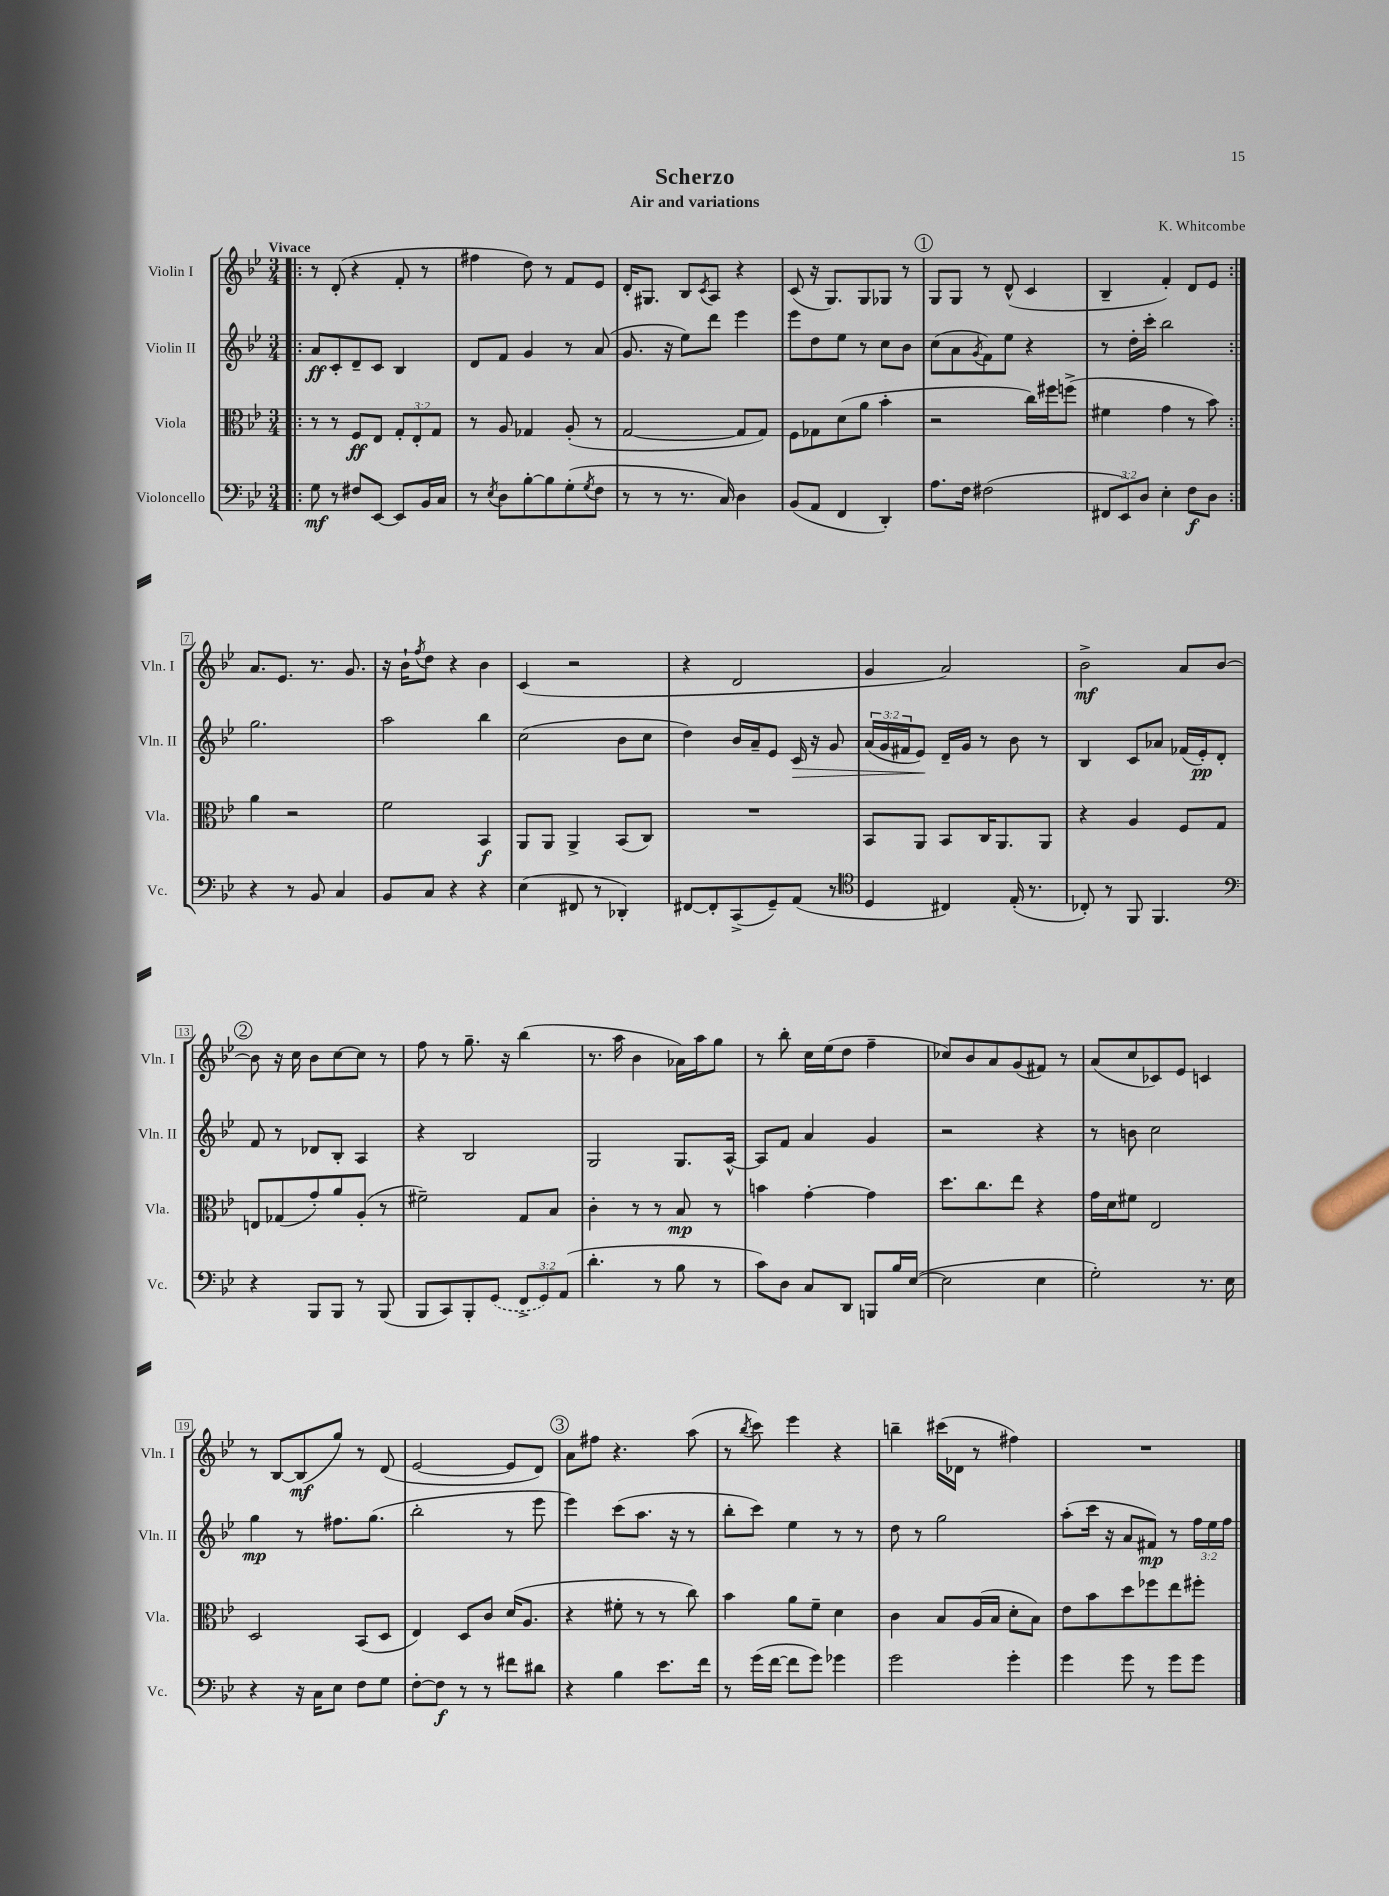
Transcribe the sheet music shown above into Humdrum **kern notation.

**kern	**dynam	**kern	**dynam	**kern	**dynam	**kern	**dynam
*part4	*part4	*part3	*part3	*part2	*part2	*part1	*part1
*staff4	*staff4	*staff3	*staff3	*staff2	*staff2	*staff1	*staff1
*I"Violoncello	*	*I"Viola	*	*I"Violin II	*	*I"Violin I	*
*I'Vc.	*	*I'Vla.	*	*I'Vln. II	*	*I'Vln. I	*
*clefF4	*	*clefC3	*	*clefG2	*	*clefG2	*
*k[b-e-]	*	*k[b-e-]	*	*k[b-e-]	*	*k[b-e-]	*
*M3/4	*	*M3/4	*	*M3/4	*	*M3/4	*
=1!|:	=1!|:	=1!|:	=1!|:	=1!|:	=1!|:	=1!|:	=1!|:
!	!	!	!	!	!	!LO:TX:a:B:t=Vivace	!
8G\	mf	8r	.	8a/L	ff	8r	.
8r	.	8r	.	8c'/	.	(8d'/	.
8F#X/L	.	8F/L	ff	8d~/	.	4r	.
[8EE-/J	.	8E-/J	.	8c/J	.	.	.
8EE-/L]	.	12G'/L	.	4B-/	.	8f'/	.
.	.	12E-'/	.	.	.	.	.
16BB-/L	.	.	.	.	.	8r	.
.	.	12G/J	.	.	.	.	.
16C/JJ	.	.	.	.	.	.	.
=2	=2	=2	=2	=2	=2	=2	=2
8r	.	8r	.	8d/L	.	4ff#X\	.
8qE-/	.	.	.	.	.	.	.
8D\L	.	8A/	.	8f/J	.	.	.
[8B-'\	.	4G-X/	.	4g/	.	8dd\)	.
8B-\]	.	.	.	.	.	8r	.
(8G'\	.	(8A'/	.	8r	.	8f/L	.
8qG/	.	.	.	.	.	.	.
8F\J	.	8r	.	(8a/	.	8e-/J	.
=3	=3	=3	=3	=3	=3	=3	=3
8r	.	[2G/	.	8.g/	.	16d'/KL	.
.	.	.	.	.	.	8.G#X/J	.
8r	.	.	.	.	.	.	.
.	.	.	.	16r	.	.	.
8.r	.	.	.	8ee-\L)	.	8B-/L	.
.	.	.	.	.	.	8qc/	.
.	.	.	.	8ddd\J	.	8A/J	.
16C/)	.	.	.	.	.	.	.
4D\	.	8G/L]	.	4eee-\	.	4r	.
.	.	8G/J)	.	.	.	.	.
=4	=4	=4	=4	=4	=4	=4	=4
(8BB-/L	.	8F\L	.	8eee-\L	.	(8c/	.
8AA/J	.	8G-X\	.	8dd\	.	16r	.
.	.	.	.	.	.	8.G/L)	.
4FF/	.	(8d\	.	8ee-\J	.	.	.
.	.	8a\J	.	8r	.	8G/	.
4DD'/)	.	4b-'\	.	8cc\L	.	8G-X/J	.
.	.	.	.	8b-\J	.	8r	.
!!LO:REH:place=s1:t=1
=5	=5	=5	=5	=5	=5	=5	=5
8.A\L	.	2r	.	(8cc\L	.	8G/L	.
.	.	.	.	8a\	.	8G/J	.
16F\Jk	.	.	.	.	.	.	.
.	.	.	.	8qg/	.	.	.
(2F#X\	.	.	.	8f\)	.	8r	.
.	.	.	.	8ee-\J	.	(8d^^/	.
.	.	16cc\LL)	.	4r	.	4c/	.
.	.	16ff#X\J	.	.	.	.	.
.	.	(8ffn^\J	.	.	.	.	.
=6	=6	=6	=6	=6	=6	=6	=6
12FF#X/L	.	4f#X\	.	8r	.	4B-~/	.
12EE-/)	.	.	.	.	.	.	.
.	.	.	.	16dd'\LL	.	.	.
12D/J	.	.	.	.	.	.	.
.	.	.	.	16ccc'\JJ	.	.	.
4E-'\	.	4g\	.	2bb-\	.	4f'/)	.
8F\L	f	8r	.	.	.	8d/L	.
8D\J	.	8b-\)	.	.	.	8e-/J	.
!!LO:LB:g=z
=7:|!	=7:|!	=7:|!	=7:|!	=7:|!	=7:|!	=7:|!	=7:|!
4r	.	4a\	.	2.gg\	.	8.a/L	.
.	.	.	.	.	.	8.e-/J	.
8r	.	2r	.	.	.	.	.
8BB-/	.	.	.	.	.	8.r	.
4C/	.	.	.	.	.	.	.
.	.	.	.	.	.	8.g/	.
=8	=8	=8	=8	=8	=8	=8	=8
8BB-/L	.	2f\	.	2aa\	.	16r	.
.	.	.	.	.	.	16b-`\KL	.
.	.	.	.	.	.	8qff/	.
8C/J	.	.	.	.	.	8dd\J	.
4r	.	.	.	.	.	4r	.
4r	.	4BB-/	f	4bb-\	.	4b-\	.
=9	=9	=9	=9	=9	=9	=9	=9
(4E-\	.	8AA/L	.	(2cc\	.	(4c/	.
.	.	8AA/J	.	.	.	.	.
8FF#X/	.	4AA^/	.	.	.	2r	.
8r	.	.	.	.	.	.	.
4DD-X'/)	.	(8BB-/L	.	8b-\L	.	.	.
.	.	8C/J)	.	8cc\J	.	.	.
=10	=10	=10	=10	=10	=10	=10	=10
[8FF#X/L	.	2.r	.	4dd\)	.	4r	.
8FF#'/]	.	.	.	.	.	.	.
(8CC^/	.	.	.	16b-/LL	.	2d/	.
.	.	.	.	16a~/J	.	.	.
8GG~/)	.	.	.	8e-/J	.	.	.
!	!	!	!	!	!LO:HP:b	!	!
(8AA/J	.	.	.	16c/	>	.	.
.	.	.	.	16r	.	.	.
8r	.	.	.	8g/	.	.	.
=11	=11	=11	=11	=11	=11	=11	=11
*clefC4	*	*	*	*	*	*	*
4D/	.	8BB-/L	.	(24a/LL	.	4g/	.
.	.	.	.	24g/	.	.	.
.	.	.	.	24f#X/J	.	.	.
.	.	8AA/J	.	8e-/J)	.	.	.
4C#X/)	.	8BB-/L	.	16d~/LL	]	2a/)	.
.	.	.	.	16g/JJ	.	.	.
.	.	16C/K	.	8r	.	.	.
.	.	8.AA/	.	.	.	.	.
(16E-'/	.	.	.	8b-\	.	.	.
8.r	.	.	.	.	.	.	.
.	.	8AA/J	.	8r	.	.	.
=12	=12	=12	=12	=12	=12	=12	=12
8C-X'/)	.	4r	.	4B-/	.	2b-^\	mf
8r	.	.	.	.	.	.	.
8FF/	.	4A/	.	8c/L	.	.	.
4.FF/	.	.	.	8a-X/J	.	.	.
.	.	8F/L	.	(16f-X/LL	.	8a/L	.
.	.	.	.	16e-'/J)	pp	.	.
.	.	8G/J	.	8d'/J	.	[8b-/J	.
!!LO:LB:g=z
!!LO:REH:place=s1:t=2
=13	=13	=13	=13	=13	=13	=13	=13
*clefF4	*	*	*	*	*	*	*
4r	.	8En/L	.	8f/	.	8b-\]	.
.	.	(8G-X/	.	8r	.	16r	.
.	.	.	.	.	.	16cc\	.
8BBB-/L	.	8g'/)	.	8d-X/L	.	8b-\L	.
8BBB-/J	.	8a/	.	8B-'/J	.	[8cc\	.
8r	.	(8A'/J	.	4A/	.	8cc\J]	.
(8BBB-/	.	8r	.	.	.	8r	.
=14	=14	=14	=14	=14	=14	=14	=14
8BBB-/L	.	2f#X~\)	.	4r	.	8ff\	.
8CC/)	.	.	.	.	.	8r	.
8BBB-'/	.	.	.	2B-/	.	8.gg~\	.
(8GG/J	.	.	.	.	.	.	.
.	.	.	.	.	.	16r	.
12FF^/L	.	8G/L	.	.	.	(4bb-\	.
12GG/)	.	.	.	.	.	.	.
.	.	8B-/J	.	.	.	.	.
(12AA/J	.	.	.	.	.	.	.
=15	=15	=15	=15	=15	=15	=15	=15
4.d'\	.	4c'\	.	2G/	.	8.r	.
.	.	.	.	.	.	16aa\	.
.	.	8r	.	.	.	4b-\	.
8r	.	8r	.	.	.	.	.
8B-\	.	8B-/	mp	8.G/L	.	16a-X\LL)	.
.	.	.	.	.	.	16aa\J	.
8r	.	8r	.	.	.	8gg\J	.
.	.	.	.	[16A^^/Jk	.	.	.
=16	=16	=16	=16	=16	=16	=16	=16
8c\L)	.	4bn\	.	8A/L]	.	8r	.
8D\J	.	.	.	8f/J	.	8bb-'\	.
8C/L	.	[4g'\	.	4a/	.	16cc\LL	.
.	.	.	.	.	.	(16ee-\J	.
8DD/J	.	.	.	.	.	8dd\J	.
8BBBn/L	.	4g\]	.	4g/	.	4ff~\	.
16B-/L	.	.	.	.	.	.	.
([16E-/JJ	.	.	.	.	.	.	.
=17	=17	=17	=17	=17	=17	=17	=17
2E-\]	.	8.dd\L	.	2r	.	8cc-X/L)	.
.	.	.	.	.	.	8b-/	.
.	.	8.cc\	.	.	.	.	.
.	.	.	.	.	.	8a/	.
.	.	8ee-\J	.	.	.	(8g/	.
4E-\	.	4r	.	4r	.	8f#X/J)	.
.	.	.	.	.	.	8r	.
=18	=18	=18	=18	=18	=18	=18	=18
2G'\)	.	16g\LL	.	8r	.	(8a/L	.
.	.	16d\J	.	.	.	.	.
.	.	8f#X\J	.	8bn\	.	8cc/	.
.	.	2E-/	.	2cc\	.	8c-X/)	.
.	.	.	.	.	.	8e-/J	.
8.r	.	.	.	.	.	4cn/	.
16E-\	.	.	.	.	.	.	.
!!LO:LB:g=z
=19	=19	=19	=19	=19	=19	=19	=19
4r	.	2D/	.	4gg\	mp	8r	.
.	.	.	.	.	.	[8B-/L	.
16r	.	.	.	8r	.	(8B-/]	mf
16C\KL	.	.	.	.	.	.	.
8E-\J	.	.	.	8.ff#X\L	.	8gg/J)	.
8F\L	.	(8BB-/L	.	.	.	8r	.
.	.	.	.	(8.gg\J	.	.	.
8G\J	.	8D/J	.	.	.	(8d/	.
=20	=20	=20	=20	=20	=20	=20	=20
[8F'\L	.	4E-/)	.	2bb-'\	.	[2e-/	.
8F\J]	f	.	.	.	.	.	.
8r	.	8D/L	.	.	.	.	.
8r	.	8c/J	.	.	.	.	.
8f#X\L	.	(16d/KL	.	8r	.	8e-/L]	.
.	.	8.A/J	.	.	.	.	.
8d#X\J	.	.	.	8eee-\	.	8d/J)	.
!!LO:REH:place=s1:t=3
=21	=21	=21	=21	=21	=21	=21	=21
4r	.	4r	.	4eee-\)	.	8a\L	.
.	.	.	.	.	.	8ff#X\J	.
4B-\	.	8f#X'\	.	(8ccc\L	.	4.r	.
.	.	8r	.	8.aa\J	.	.	.
8.e-\L	.	8r	.	.	.	.	.
.	.	.	.	16r	.	.	.
.	.	8cc\)	.	8r	.	(8aa\	.
16f\Jk	.	.	.	.	.	.	.
=22	=22	=22	=22	=22	=22	=22	=22
8r	.	4b-\	.	8bb-'\L	.	8r	.
.	.	.	.	.	.	8qbb-/	.
(16g\LL	.	.	.	8ccc\J)	.	8ccc\)	.
[16f\JJ	.	.	.	.	.	.	.
8f\L]	.	8a\L	.	4ee-\	.	4eee-\	.
8g\J)	.	8f~\J	.	.	.	.	.
4g-X\	.	4d\	.	8r	.	4r	.
.	.	.	.	8r	.	.	.
=23	=23	=23	=23	=23	=23	=23	=23
2g\	.	4c\	.	8dd\	.	4bbn~\	.
.	.	.	.	8r	.	.	.
.	.	8B-/L	.	2gg\	.	(16ccc#X\LL	.
.	.	.	.	.	.	16d-X\JJ	.
.	.	(16A/L	.	.	.	8r	.
.	.	16B-/JJ	.	.	.	.	.
4g'\	.	8d'\L	.	.	.	4ff#X\)	.
.	.	8B-\J)	.	.	.	.	.
=24	=24	=24	=24	=24	=24	=24	=24
4g\	.	8e-\L	.	(8aa'\L	.	2.r	.
.	.	8b-\	.	16ccc\Jk	.	.	.
.	.	.	.	16r	.	.	.
8g\	.	8dd\	.	8a/L	.	.	.
8r	.	8ff-X\	.	8f#X/J)	mp	.	.
8g\L	.	8ee-\	.	8r	.	.	.
8g\J	.	8ff#X'\J	.	24ff\LL	.	.	.
.	.	.	.	24ee-\	.	.	.
.	.	.	.	24ff\JJ	.	.	.
==	==	==	==	==	==	==	==
*-	*-	*-	*-	*-	*-	*-	*-
